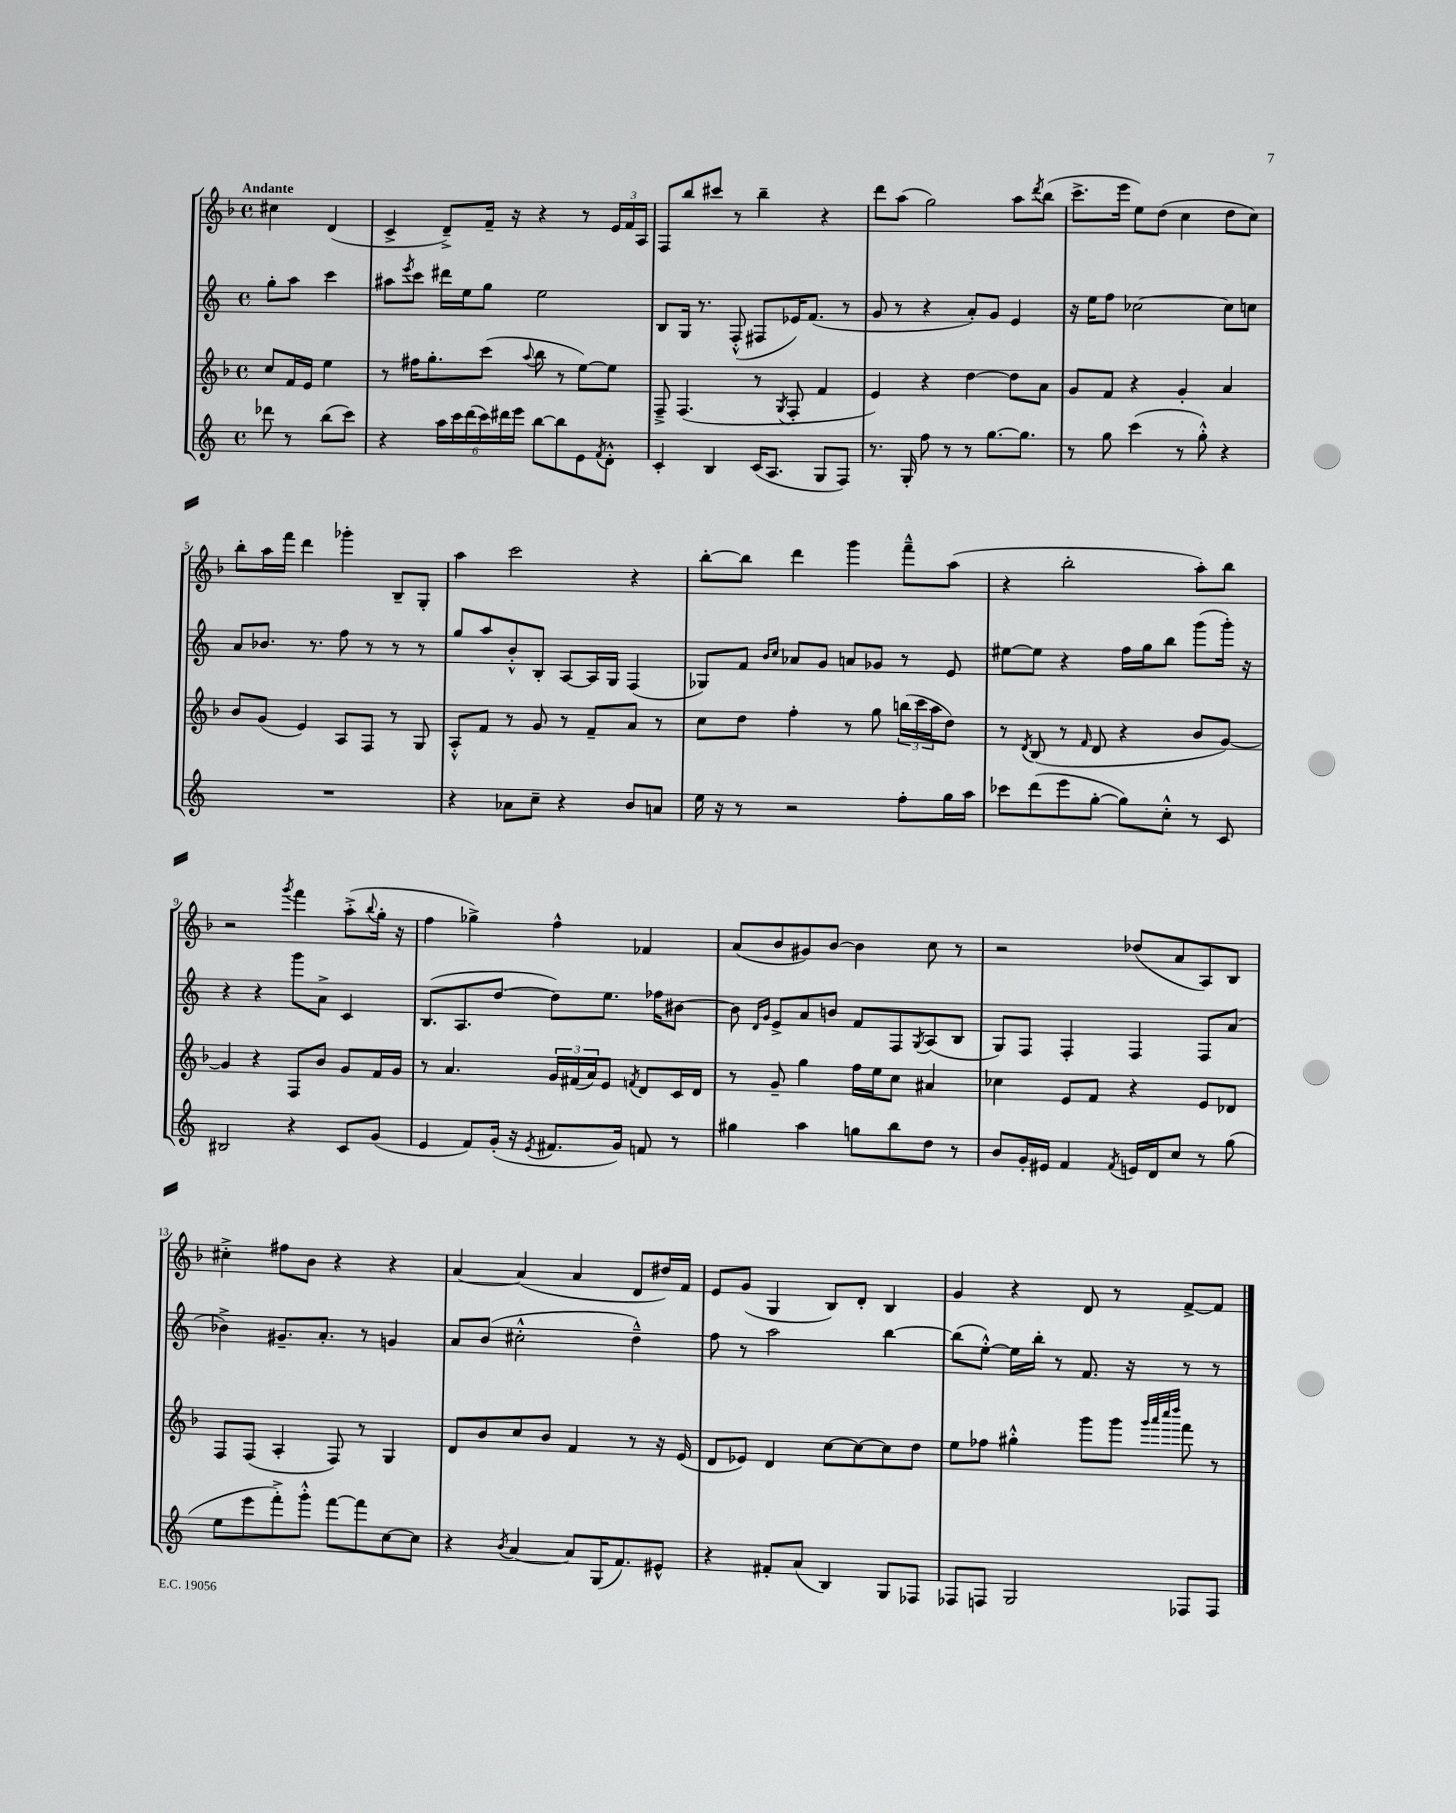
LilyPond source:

<<
\new StaffGroup <<
\new Staff = "s0" {
    \clef treble \key f \major \defaultTimeSignature \time 4/4 \partial 2 \tempo "Andante"
    cis''4 d'4( |
    c'4-> d'8--->) f'16-- r16 r4 r8 \tuplet 3/2 { e'16 f'16 a16 } |
    f8 bes''8 cis'''8 r8 bes''4-- r4 |
    d'''8 a''8( g''2) a''8 \acciaccatura { d'''8 } bes''8( |
    c'''8.-> e'''16 e''8) d''8( c''4 d''8 c''8) |
    bes''8-. a''16 f'''16 d'''4 ges'''4-. bes8-- g8-. |
    a''4 c'''2 r4 |
    bes''8~-. bes''8 d'''4 g'''4 f'''8---^ a''8( |
    r4 bes''2-. a''8-.) bes''8 |
    r2 \acciaccatura { g'''8 } f'''4 a''8-.->( \appoggiatura { bes''8 } g''16-. r16 |
    f''4 ges''4->) f''4-^ fes'4 |
    a'8( bes'8 gis'8) bes'8~ bes'4 c''8 r8 |
    r2 des''8( a'8 a8) bes8 |
    cis''4-.-> fis''8 bes'8 r4 r4 |
    a'4~ a'4( a'4 d'8 dis''16) f'16 |
    e'8 g'8( g4 bes8) d'8-. bes4 |
    g'4 r4 d'8 r8 f'8~-> f'8 \bar "|." |
}
\new Staff = "s1" {
    \clef treble \key c \major \defaultTimeSignature \time 4/4 \partial 2
    g''8-. a''8 c'''4 |
    ais''8 \acciaccatura { e'''8 } c'''8 dis'''16 e''16 g''8 e''2 |
    b8 g16 r8. f8-.-^( fis8 ees'16) f'8.( r8 |
    g'8 r8 r4 a'8-.) g'8 e'4 |
    r16 e''16 f''8 ces''2~ ces''8 c''8 |
    a'8 bes'8. r8. f''8 r8 r8 r8 |
    g''8 a''8 b'8-.-^ b8-. a8~ a16 g16 f4( |
    ges8) f'8 \grace { b'16 c''16 } aes'8 g'8 a'8 ges'8 r8 e'8 |
    eis''8~ eis''8 r4 f''16 g''16 b''8 g'''8( g'''16-.) r16 |
    r4 r4 g'''8 a'8-> c'4 |
    b8.( a8. d''8~ d''8) e''8. fes''16 bis'8~ |
    bis'8 \grace { d'16 g'16 } e'8-> a'8 b'8 f'8 f8 \acciaccatura { g8 } a8( b8 |
    g8) f8 f4-. f4 f8 a'8( |
    bes'4->) gis'8.-- a'8.-. r8 g'4 |
    a'8 b'8( cis''2-.-^ d''4---^) |
    f''8 r8 a''2 b''4~ |
    b''8( e''8~-.-^) e''16 b''16-. r8 f'8. r16 r8 r8 \bar "|." |
}
\new Staff = "s2" {
    \clef treble \key f \major \defaultTimeSignature \time 4/4 \partial 2
    c''8 f'16 e'16 e''4 |
    r8 fis''16 g''8.-. c'''8( \appoggiatura { a''8 } bes''8 r8 e''8~) e''8 |
    f8---> f4.( r8 \acciaccatura { g8 } f8-. f'4 |
    e'4) r4 d''4~ d''8 a'8 |
    g'8 f'8 r4 g'4-. a'4 |
    bes'8 g'8( e'4) a8 f8 r8 g8 |
    a8-.-^ f'8 r8 g'8 r8 f'8-- a'8 r8 |
    c''8 d''8 f''4-. r8 g''8 \tuplet 3/2 { b''16( c'''16 a''16 } d''8) |
    r8 \acciaccatura { d'8 } bes8( r8 \grace { f'16 } d'8 r4 bes'8 g'8~) |
    g'4 r4 f8 bes'8 g'8 f'16 g'16 |
    r8 a'4. \tuplet 3/2 { g'16 fis'16( a'16) } e'8 \acciaccatura { f'8 } d'8 c'16 d'16 |
    r8 g'8-- g''4 f''16 e''16 c''8 ais'4 |
    ces''4 e'8 f'8 r4 e'8 des'8 |
    f8 f8( a4-. f8) r8 g4 |
    d'8 bes'8 c''8 bes'8 f'4 r8 r16 e'16( |
    d'8 ees'8) d'4 c''8~ c''8~ c''8 d''8 |
    e''8 fes''8 gis''4-.-^ g'''8 g'''8 \grace { g'''32 a'''32 c''''32 d''''32 } f'''8 r8 \bar "|." |
}
\new Staff = "s3" {
    \clef treble \key c \major \defaultTimeSignature \time 4/4 \partial 2
    des'''8 r8 b''8( c'''8) |
    r4 \tuplet 6/4 { a''16 c'''16 d'''16( c'''16) dis'''16 e'''16 } b''8~ b''8 e'8 \acciaccatura { f'8 } d'8-.-^ |
    c'4-. b4 c'16( a8. g8 f8) |
    r8. g16-. f''8 r8 r8 g''8.~ g''8. |
    r8 g''8 c'''4( r8 g''8-.-^) r4 |
    R1 |
    r4 aes'8 c''8-- r4 b'8 a'8 |
    e''16 r16 r8 r2 f''8-. g''16 a''16 |
    ces'''8 d'''8( e'''8 g''8~-. g''8) c''8-.-^ r8 c'8 |
    bis2 r4 c'8 g'8( |
    e'4 f'8) g'16-.( r16 \acciaccatura { e'8 } fis'8. g'16) f'8 r8 |
    gis''4 a''4 g''8 b''8 d''8 r8 |
    b'8 g'16-. eis'16 f'4 \acciaccatura { f'8 } e'16 d'16 c''8 r8 g''8( |
    e''8 e'''8 f'''8-.->) g'''8-.-^ f'''8~ f'''8 c''8~ c''8 |
    r4 \acciaccatura { b'8 } a'4~ a'8 g16( f'8.) eis'8-^ |
    r4 fis'8-. a'8( b4) g8 fes8 |
    fes8 f8 g2 fes8 fes8 \bar "|." |
}
>>
>>
